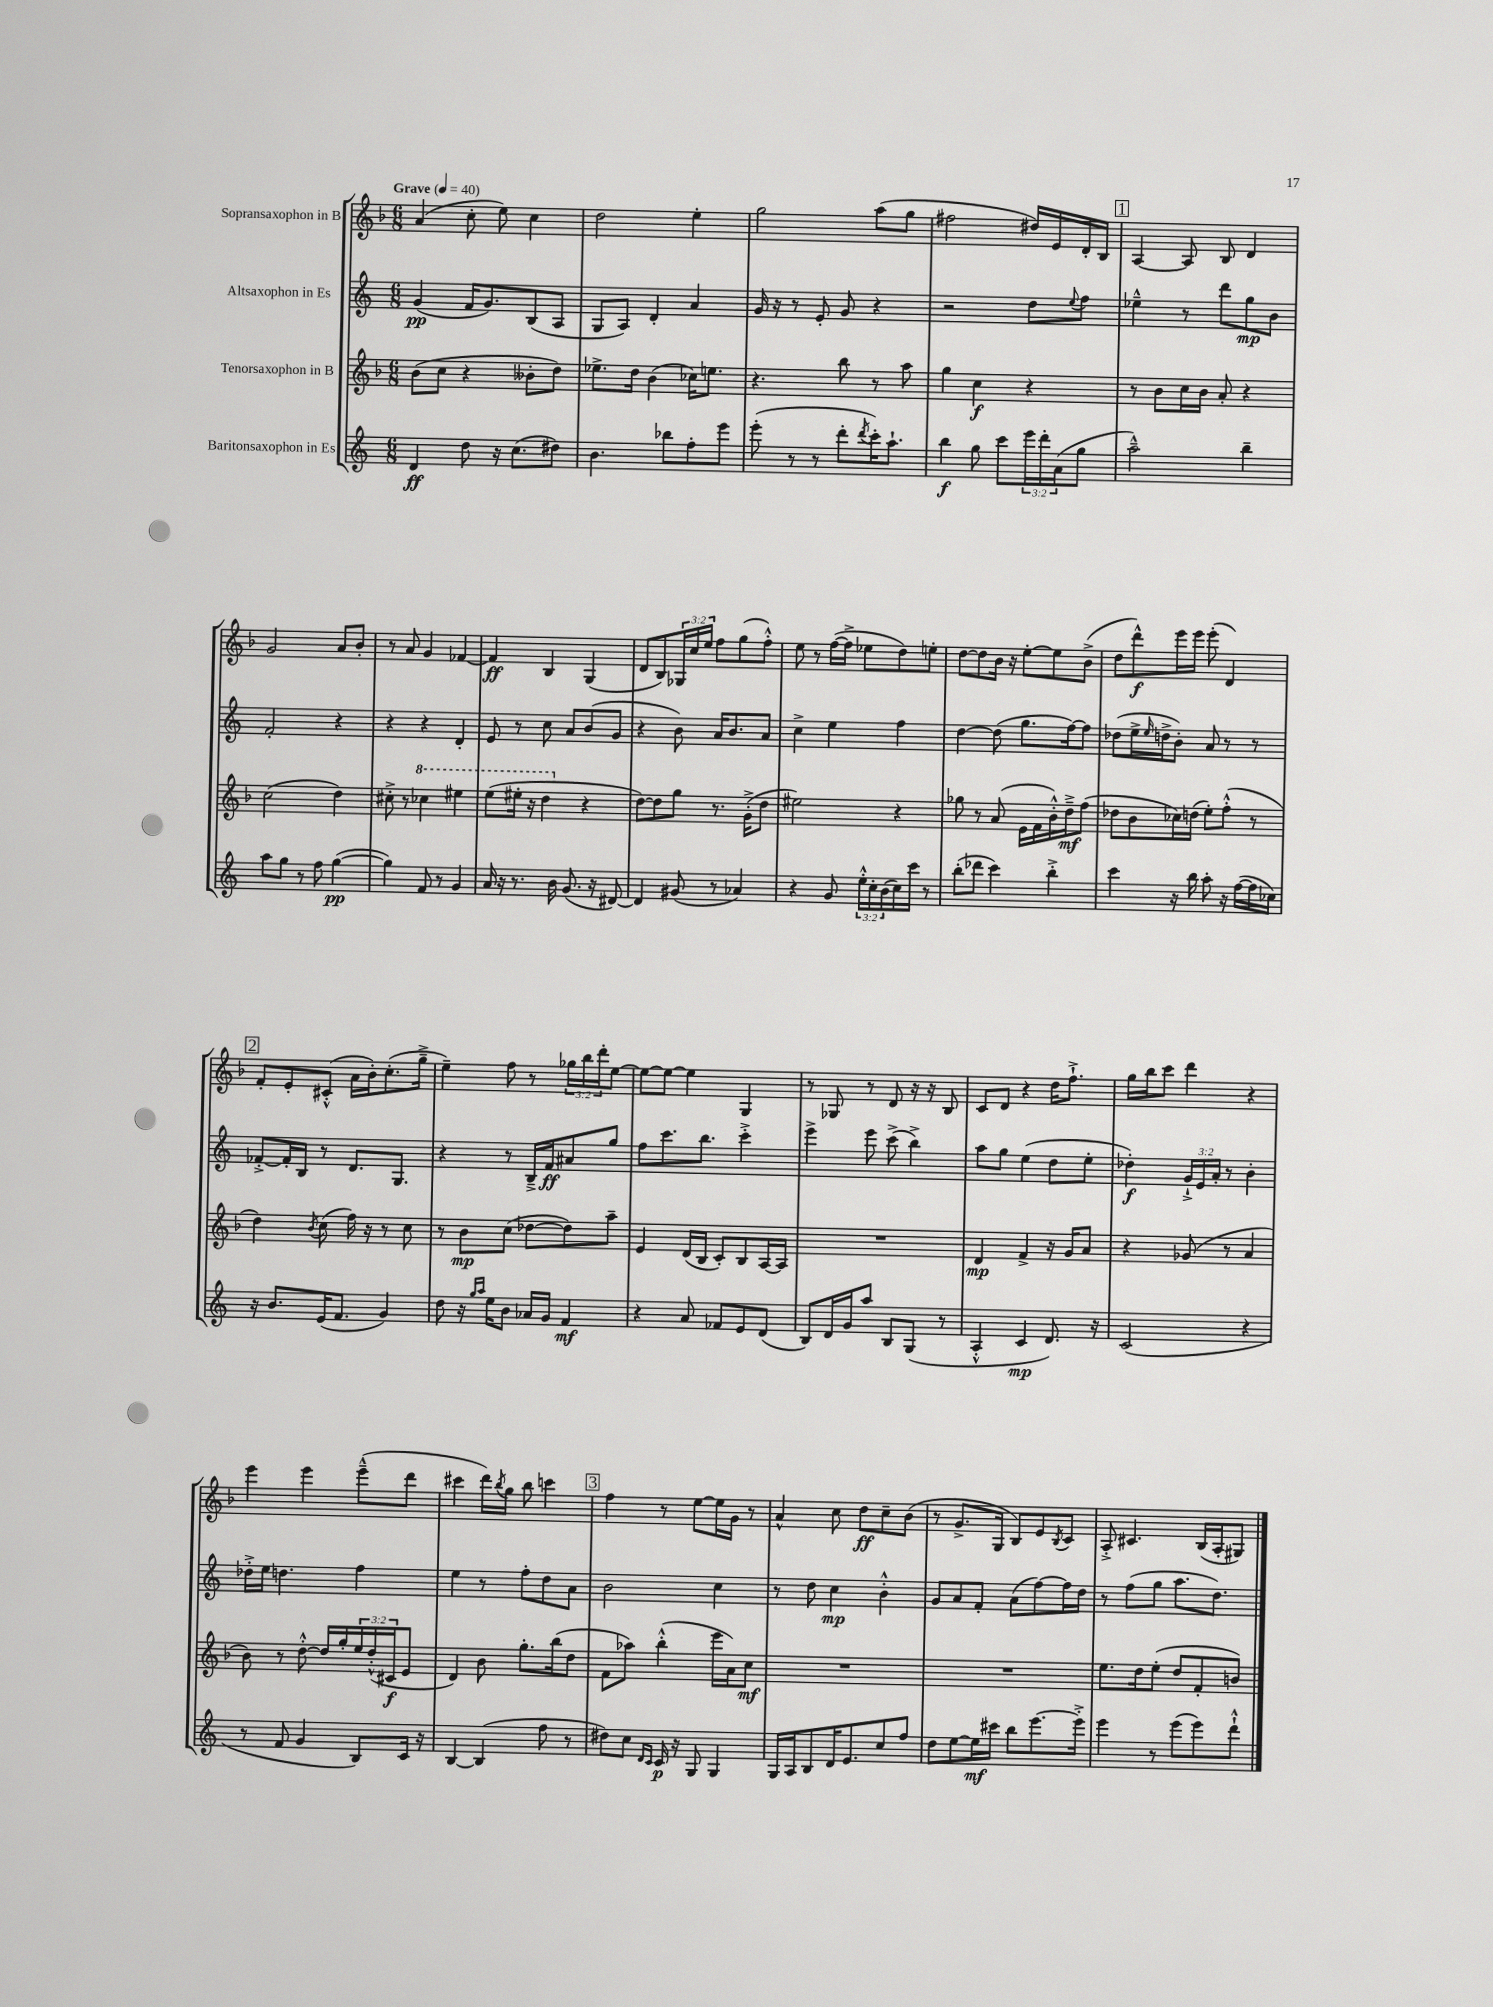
<<
\new StaffGroup <<
\new Staff = "s0" \with { instrumentName = "Sopransaxophon in B" } {
    \clef treble \key f \major \numericTimeSignature \time 6/8 \override Staff.TupletNumber.text = #tuplet-number::calc-fraction-text \tempo "Grave" 4 = 40
    a'4( c''8-. e''8) c''4 |
    d''2 e''4-. |
    g''2 a''8( g''8 |
    fis''2 dis''16) e'16 d'16-. bes16 |
    \mark \markup { \box "1" } a4~ a8 bes8 d'4 |
    g'2 a'8 bes'8-. |
    r8 a'8 g'4 fes'4~ |
    fes'4\ff bes4 g4( |
    d'8 bes8) \tuplet 3/2 { ges16 c''16 e''16 } f''8 g''8( f''8-.-^) |
    e''8 r8 f''16~( f''16-> ees''8 d''8) e''8-. |
    d''8~ d''8 bes'16 r16 e''8~-. e''8 bes'8->( |
    d''8 d'''8-^\f) e'''16 e'''16 e'''8-.( d'4) |
    \mark \markup { \box "2" } f'8-. e'8-. cis'8-.-^( a'16 bes'16-.) c''8.-.( g''16---> |
    e''4--) f''8 r8 \tuplet 3/2 { ges''16 bes''16 d'''16-. } e''8~ |
    e''8~ e''8~ e''4 g4 |
    r8 ges8 r8 d'8 r16 r16 bes8 |
    c'8 d'8 r4 d''16 f''8.-!-> |
    g''16 bes''16 c'''8 d'''4 r4 |
    e'''4 e'''4 e'''8---^( d'''8 |
    cis'''4 d'''16) \acciaccatura { bes''8 } g''16 bes''8 c'''4 |
    \mark \markup { \box "3" } f''4 r8 e''8~ e''16 g'16 r8 |
    a'4-^ c''8 d''8\ff c''8-- bes'8( |
    r8 g'8.-> g16 bes8) e'8 \acciaccatura { bes8 } c'8 |
    a8-.-> cis'4. bes16( a16-. gis8) \bar "|." |
}
\new Staff = "s1" \with { instrumentName = "Altsaxophon in Es" } {
    \clef treble \key c \major \numericTimeSignature \time 6/8 \override Staff.TupletNumber.text = #tuplet-number::calc-fraction-text
    g'4\pp( f'16 g'8.) b8( a8 |
    g8 a8) d'4-. a'4 |
    g'16 r16 r8 e'8-. g'8 r4 |
    r2 d''8 \appoggiatura { e''8 } f''8 |
    \mark \markup { \box "1" } ees''4---^ r8 d'''8 g''8\mp b'8 |
    f'2-. r4 |
    r4 r4 d'4-. |
    e'8 r8 c''8 a'8 b'8( g'8 |
    r4 b'8) a'16 b'8. a'8 |
    c''4-> e''4 f''4 |
    d''4~ d''8( g''8. f''16~) f''8 |
    des''8( e''16-> \grace { e''16 } d''16-> b'8-.) a'8 r8 r8 |
    \mark \markup { \box "2" } fes'8~-.-> fes'16-. b16 r8 d'8. g8. |
    r4 r8 b16---> f'16\ff ais'8 g''8 |
    f''8 c'''8. b''8. c'''4-.-> |
    e'''4-> e'''8 c'''8->( b''4->) |
    a''8 g''8 e''4( d''8 e''8-. |
    des''4-.\f) \tuplet 3/2 { g'16-!-> e'16 a'16-. } r8 b'4-. |
    des''16-.-> e''16 d''4. f''4 |
    e''4 r8 f''8-. d''8 a'8 |
    \mark \markup { \box "3" } b'2 c''4 |
    r8 d''8 c''4\mp b'4-.-^ |
    g'8 a'8 f'8-. a'8( f''8~) f''16 d''16 |
    r8 f''8( g''8 a''8. d''8.) \bar "|." |
}
\new Staff = "s2" \with { instrumentName = "Tenorsaxophon in B" } {
    \clef treble \key f \major \numericTimeSignature \time 6/8 \override Staff.TupletNumber.text = #tuplet-number::calc-fraction-text
    bes'8( c''8 r4 beses'8-. d''8) |
    ees''8.-> d''16 bes'4( ces''16) e''8. |
    r4. bes''8 r8 a''8 |
    g''4 c''4\f r4 |
    \mark \markup { \box "1" } r8 bes'8 c''16 bes'16 a'8-. r4 |
    c''2( d''4) |
    cis''8-.-> r8 \ottava #1 ces'''4 eis'''4 |
    e'''8( eis'''16-. r16 d'''4 \ottava #0 r4 |
    d''8~) d''8 g''8 r8. g'16-.->( d''8 |
    eis''2) r4 |
    ges''8 r8 a'8( e'16 f'16 bes'16-.-^) d''16--->\mf f''8( |
    des''8 bes'8 ces''16) d''16( e''8-.) f''8-.-^( r8 |
    \mark \markup { \box "2" } d''4) \acciaccatura { bes'8 } c''8( f''16) r16 r8 c''8 |
    r8 bes'8\mp c''8( des''8~ des''8) a''8-- |
    e'4 d'16( bes16 c'8-.) bes8 a16~ a16 |
    R2. |
    d'4\mp f'4-> r16 g'16 a'8 |
    r4 ges'8( r8 a'4 |
    bes'8) r8 d''8~-.-^ d''16 g''16-. \tuplet 3/2 { e''16 d''16-.-^( cis'16\f } e'8 |
    d'4) bes'8 g''8.-. bes''16( d''8 |
    \mark \markup { \box "3" } f'8 aes''8) bes''4-.-^( e'''16 a'16) c''8\mf |
    R2. |
    R2. |
    e''8. d''16 e''8-.( d''8 f'8-. b'8) \bar "|." |
}
\new Staff = "s3" \with { instrumentName = "Baritonsaxophon in Es" } {
    \clef treble \key c \major \numericTimeSignature \time 6/8 \override Staff.TupletNumber.text = #tuplet-number::calc-fraction-text
    d'4\ff d''8 r16 c''8.( dis''8) |
    b'4. bes''8 f''8-. e'''8 |
    e'''8-.( r8 r8 d'''8-. \acciaccatura { d'''8 } c'''16-.) a''8.-! |
    b''4\f g''8 c'''8 \tuplet 3/2 { e'''16 d'''16-. a'16( } g''8 |
    \mark \markup { \box "1" } a''2---^) b''4-- |
    a''8 g''8 r8 f''8 g''4~\pp( |
    g''4) f'8 r8 g'4 |
    a'16 r16 r8. b'16 g'8.( r16 dis'8~) |
    dis'4 gis'8( r8 aes'4) |
    r4 g'8 \tuplet 3/2 { e''16-.-^ c''16-. b'16( } c''16) c'''16 r8 |
    b''8-.( des'''8 c'''4) b''4-.-> |
    c'''4 r16 b''16 a''8-. r16 f''16~( f''16 ces''16) |
    \mark \markup { \box "2" } r16 b'8. e'16( f'8. g'4) |
    d''8 r16 \grace { g''16 a''16 } e''16 b'8 aes'16 g'16 f'4\mf |
    r4 a'8 fes'8 e'8 d'8( |
    b8) d'16 g'16 a''8 b8 g8( r8 |
    a4-.-^ c'4\mp d'8.) r16 |
    c'2( r4 |
    r8 f'8 g'4 b8) c'16 r16 |
    b4~ b4( f''8 r8 |
    \mark \markup { \box "3" } dis''8) c''8 \grace { d'16 c'16 } c'16\p r16 g8 g4 |
    g16 a16 b8 d'16 e'8. c''8 f''8 |
    d''8 e''8~ e''16\mf cis'''16 b''8 e'''8.~ e'''16-.-> |
    e'''4 r8 e'''8( e'''8) d'''8-!-^ \bar "|." |
}
>>
>>
\layout { \context { \Score \remove "Bar_number_engraver" } }
